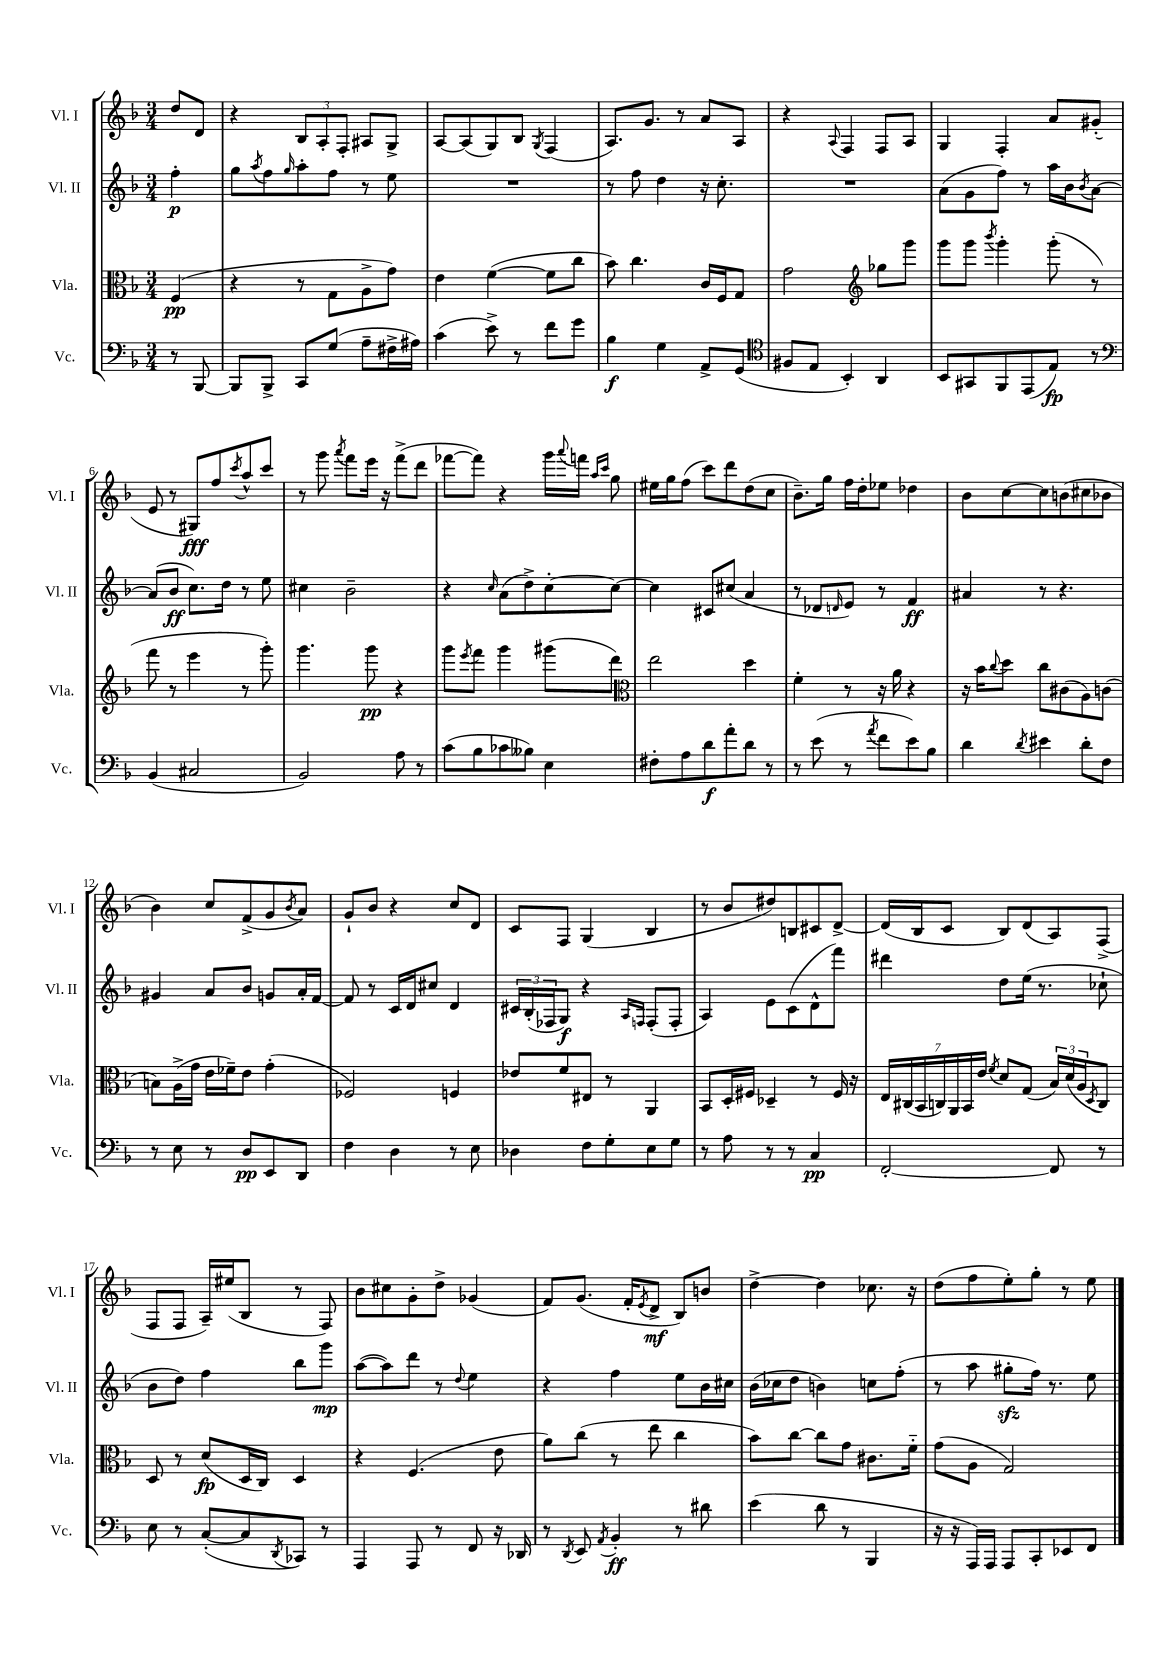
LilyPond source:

<<
\new StaffGroup <<
\new Staff = "s0" \with { instrumentName = "Vl. I" shortInstrumentName = "Vl. I" } {
    \clef treble \key f \major \numericTimeSignature \time 3/4 \partial 4
    d''8 d'8 |
    r4 \tuplet 3/2 { bes8 a8-. f8-. } ais8 g8-> |
    a8~ a8( g8) bes8 \acciaccatura { g8 } f4( |
    a8.) g'8. r8 a'8 a8 |
    r4 \appoggiatura { a8 } f4 f8 a8 |
    g4 f4-. a'8 gis'8-.( |
    e'8 r8 gis8\fff) f''8 \acciaccatura { c'''8 } a''8-^ c'''8 |
    r8 g'''8 \acciaccatura { a'''8 } f'''8 e'''16 r16 f'''8->( d'''8 |
    fes'''8~ fes'''8) r4 g'''16 \appoggiatura { a'''8 } f'''16 \grace { a''16 c'''16 } g''8 |
    eis''16 g''16 f''8( c'''8) d'''8 d''8( c''8 |
    bes'8.--) g''16 f''16 d''16-. ees''8 des''4 |
    bes'8 c''8~ c''8 b'8( cis''8 bes'8 |
    bes'4) c''8 f'8->( g'8 \acciaccatura { bes'8 } a'8) |
    g'8-! bes'8 r4 c''8 d'8 |
    c'8 f8 g4( bes4 |
    r8 bes'8 dis''8) b8 cis'8 d'8~-> |
    d'16( bes16 c'8 bes8) d'8( a8) f8->( |
    f8 f8 a16--) eis''16( bes8 r8 f8) |
    bes'8 cis''8 g'8-. d''8-> ges'4( |
    f'8) g'8.( f'16-. \acciaccatura { e'8 } d'8->\mf bes8) b'8 |
    d''4~-> d''4 ces''8. r16 |
    d''8( f''8 e''8-.) g''8-. r8 e''8 \bar "|." |
}
\new Staff = "s1" \with { instrumentName = "Vl. II" shortInstrumentName = "Vl. II" } {
    \clef treble \key f \major \numericTimeSignature \time 3/4 \partial 4
    f''4-.\p |
    g''8 \acciaccatura { a''8 } f''8 \grace { g''16 } a''8-. f''8 r8 e''8 |
    R2. |
    r8 f''8 d''4 r16 c''8.-. |
    R2. |
    a'8( g'8 f''8) r8 a''16 bes'16 \acciaccatura { bes'8 } a'8~ |
    a'8( bes'8\ff c''8.) d''16 r8 e''8 |
    cis''4 bes'2-- |
    r4 \grace { c''16 } a'8( d''8->) c''8~-. c''8~ |
    c''4 cis'8 cis''8( a'4 |
    r8 des'8 \grace { d'16 } e'8) r8 f'4\ff |
    ais'4 r8 r4. |
    gis'4 a'8 bes'8 g'8 a'16-. f'16~ |
    f'8 r8 c'16 d'16 cis''8 d'4 |
    \tuplet 3/2 { cis'16 bes16-.( fes16 } g8\f) r4 \grace { a16 f16 } f8-.( f8-. |
    a4) e'8 c'8( d'8-^ f'''8) |
    dis'''4 d''8 e''16( r8. ces''8-! |
    bes'8 d''8) f''4 bes''8 g'''8\mp |
    a''8~( a''8) d'''8 r8 \appoggiatura { d''8 } e''4 |
    r4 f''4 e''8 bes'16 cis''16 |
    bes'16( ces''16 d''8 b'4) c''8 f''8-.( |
    r8 a''8 gis''8-.\sfz f''16) r8. e''8 \bar "|." |
}
\new Staff = "s2" \with { instrumentName = "Vla." shortInstrumentName = "Vla." } {
    \clef alto \key f \major \numericTimeSignature \time 3/4 \partial 4
    f4\pp( |
    r4 r8 g8 a8-> g'8) |
    e'4 f'4~( f'8 c''8 |
    bes'8) c''4. c'16 f16 g8 |
    g'2 \clef treble ges''8 g'''8 |
    g'''8 g'''8 \acciaccatura { bes'''8 } g'''4-. g'''8-.( r8 |
    f'''8 r8 e'''4 r8 g'''8-.) |
    g'''4. g'''8\pp r4 |
    g'''8 \acciaccatura { e'''8 } f'''8 g'''4 gis'''8( d'''8) |
    \clef alto e''2 d''4 |
    f'4-. r8 r16 a'16 r4 |
    r16 bes'16 \appoggiatura { c''8 } d''8 c''8 cis'8( a8) c'8( |
    b8) a16->( g'16 e'16 fes'16--) e'8 g'4-.( |
    fes2) f4 |
    ees'8 f'8 eis8 r8 a,4 |
    bes,8 d16-. fis16 des4-- r8 fis16 r16 |
    \tuplet 7/4 { e16 cis16( bes,16 c16) a,16 bes,16 e'16 } \acciaccatura { f'8 } d'8 g8( \tuplet 3/2 { bes16) d'16( a16 } \acciaccatura { d8 } c8) |
    d8 r8 d'8\fp( d16 c16) d4 |
    r4 f4.( e'8 |
    a'8) c''8( r8 e''8 c''4 |
    bes'8) c''8~ c''8 g'8 cis'8. f'16-_ |
    g'8( a8 g2) \bar "|." |
}
\new Staff = "s3" \with { instrumentName = "Vc." shortInstrumentName = "Vc." } {
    \clef bass \key f \major \numericTimeSignature \time 3/4 \partial 4
    r8 bes,,8~ |
    bes,,8 bes,,8-> c,8 g8( a8-- fis16-> ais16) |
    c'4( e'8->) r8 f'8 g'8 |
    bes4\f g4 a,8-> g,8( |
    \clef tenor fis8 e8 bes,4-.) a,4 |
    bes,8 gis,8 f,8 e,8( e8\fp) r8 |
    \clef bass bes,4( cis2 |
    bes,2) a8 r8 |
    c'8( bes8 ces'8 beses8) e4 |
    fis8-. a8 d'8\f a'8-. d'8 r8 |
    r8 e'8( r8 \acciaccatura { a'8 } f'8 e'8) bes8 |
    d'4 \acciaccatura { d'8 } eis'4 d'8-. f8 |
    r8 e8 r8 d8\pp e,8 d,8 |
    f4 d4 r8 e8 |
    des4 f8 g8-. e8 g8 |
    r8 a8 r8 r8 c4\pp |
    f,2~-. f,8 r8 |
    e8 r8 c8~-.( c8 \acciaccatura { d,8 } ces,8) r8 |
    a,,4 a,,8 r8 f,8 r16 des,16 |
    r8 \acciaccatura { d,8 } e,8 \acciaccatura { a,8 } bes,4-.\ff r8 dis'8 |
    e'4( d'8 r8 bes,,4 |
    r16 r16 a,,16) a,,16 a,,8 c,8-. ees,8 f,8 \bar "|." |
}
>>
>>
